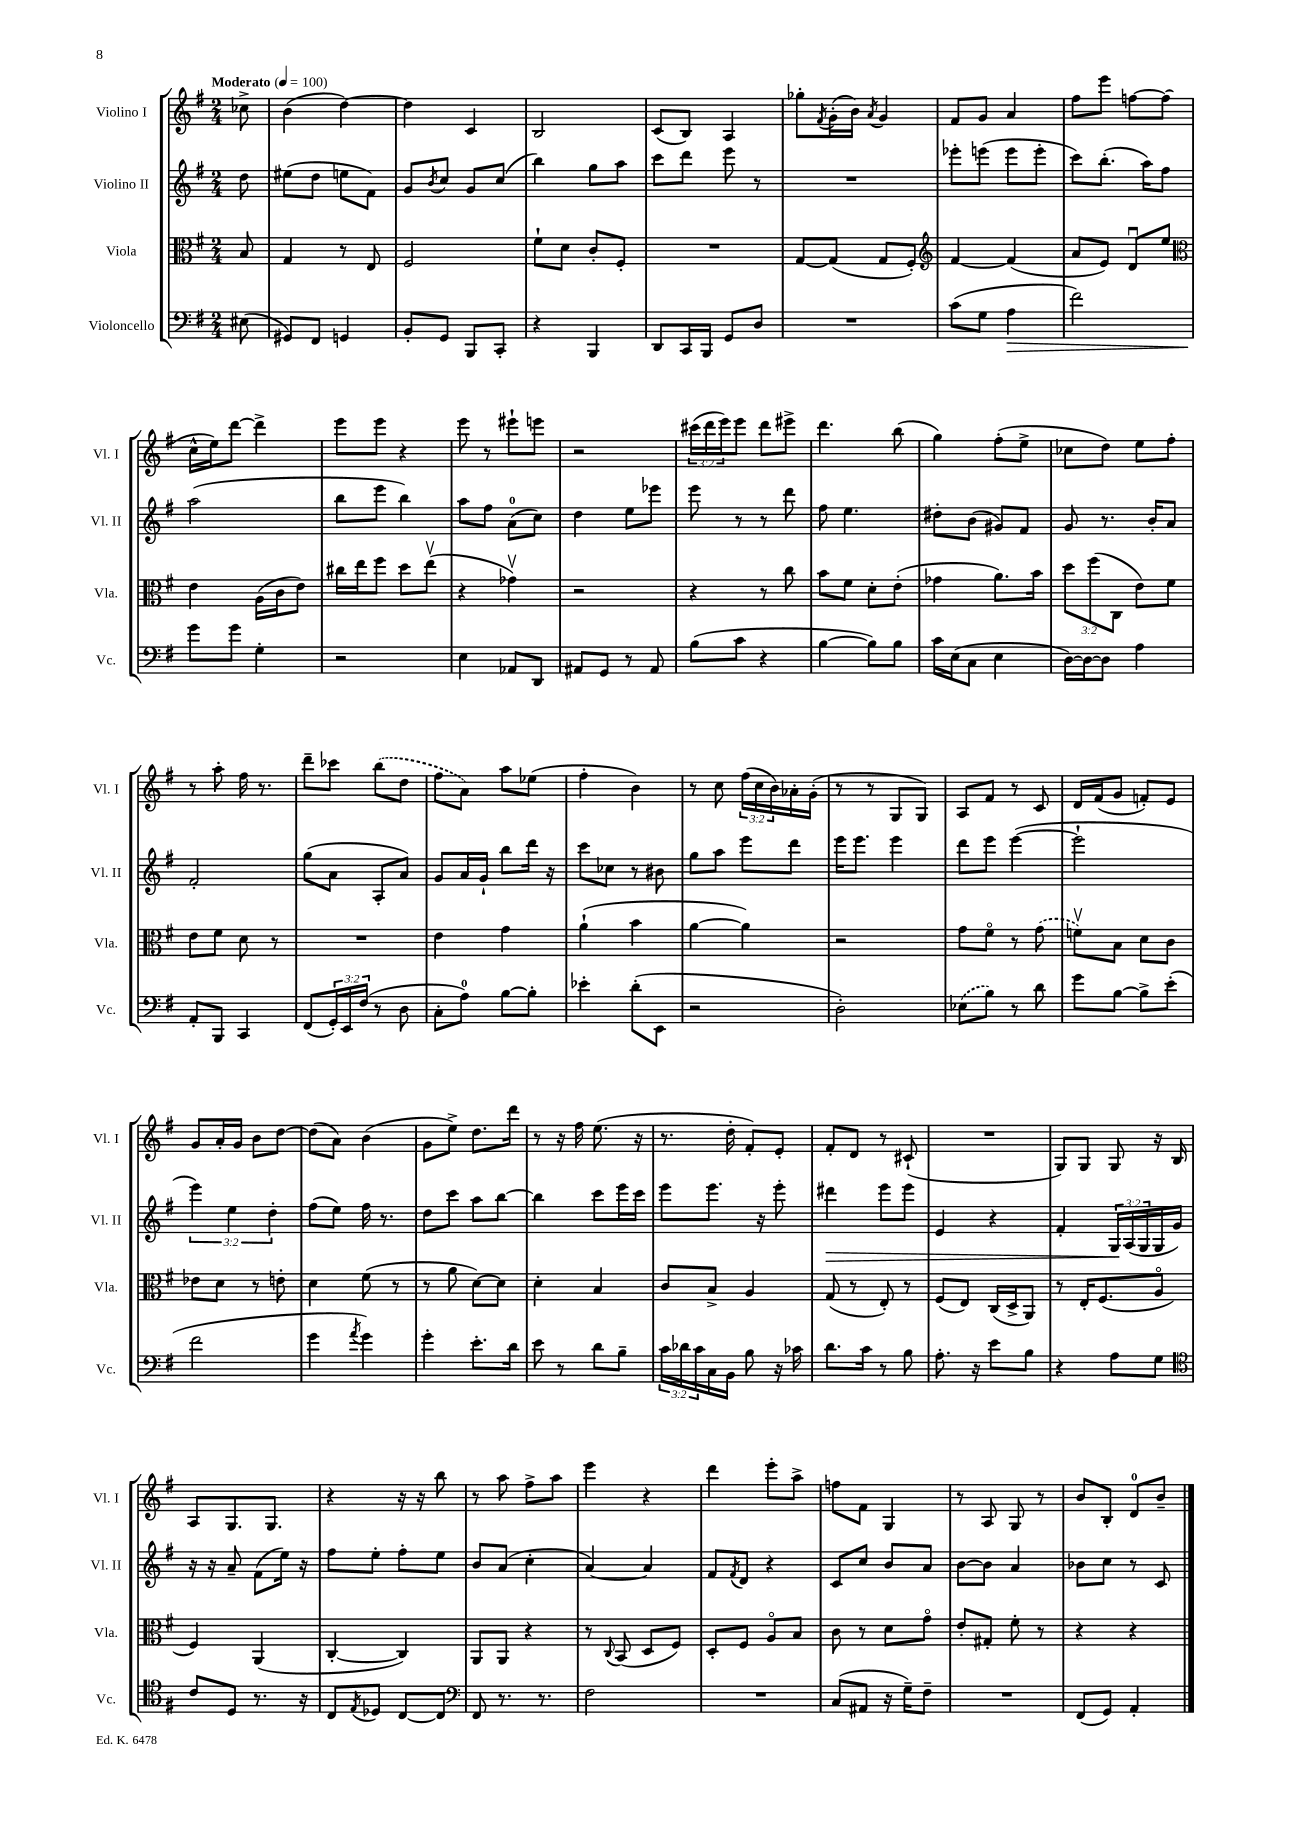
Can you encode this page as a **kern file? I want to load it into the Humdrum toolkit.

**kern	**dynam	**kern	**kern	**dynam	**kern
*part4	*part4	*part3	*part2	*part2	*part1
*staff4	*staff4	*staff3	*staff2	*staff2	*staff1
*I"Violoncello	*	*I"Viola	*I"Violino II	*	*I"Violino I
*I'Vc.	*	*I'Vla.	*I'Vl. II	*	*I'Vl. I
*clefF4	*	*clefC3	*clefG2	*	*clefG2
*k[f#]	*	*k[f#]	*k[f#]	*	*k[f#]
*M2/4	*	*M2/4	*M2/4	*	*M2/4
*MM100	*	*MM100	*MM100	*	*MM100
=	=	=	=	=	=
!	!	!	!	!	!LO:TX:a:B:t=Moderato
(8E#X\	.	8B/	8dd\	.	8cc-X^\
=1	=1	=1	=1	=1	=1
8GG#X/L)	.	4G/	(8ee#X\L	.	(4b\
8FF#/J	.	.	8dd\J	.	.
4GGn/	.	8r	8een\L	.	[4dd\)
.	.	8E/	8f#\J)	.	.
=2	=2	=2	=2	=2	=2
8BB'/L	.	2F#/	8g/L	.	4dd\]
.	.	.	8qb/	.	.
8GG/J	.	.	8cc/J	.	.
8BBB/L	.	.	8g/L	.	4c/
8CC'/J	.	.	(8cc/J	.	.
=3	=3	=3	=3	=3	=3
4r	.	8f#`\L	4bb\)	.	2B/
.	.	8d\J	.	.	.
4BBB/	.	8c'/L	8gg\L	.	.
.	.	8F#'/J	8aa\J	.	.
=4	=4	=4	=4	=4	=4
8DD/L	.	2r	8ccc\L	.	(8c/L
16CC/L	.	.	8ddd\J	.	8B/J)
16BBB/JJ	.	.	.	.	.
8GG/L	.	.	8eee\	.	4A/
8D/J	.	.	8r	.	.
=5	=5	=5	=5	=5	=5
2r	.	[8G/L	2r	.	8gg-X'\L
.	.	.	.	.	8qf#/
.	.	(8G/J]	.	.	(16g'\L
.	.	.	.	.	16b\JJ)
.	.	.	.	.	8qa/
.	.	8G/L	.	.	4g/
.	.	8F#'/J)	.	.	.
=6	=6	=6	=6	=6	=6
*	*	*clefG2	*	*	*
(8c\L	.	[4f#/	8eee-X'\L	.	8f#/L
8G\J	.	.	(8eeen\J	.	8g/J
!	!LO:HP:b	!	!	!	!
4A\	>	(4f#/]	8eee\L	.	4a/
.	.	.	8eee'\J	.	.
=7	=7	=7	=7	=7	=7
2f#\)	.	8a/L	8ccc\L)	.	8ff#\L
.	.	8e/J)	(8.bb'\J	.	8eee\J
.	.	8du/L	.	.	[8ffn\L
.	.	.	16aa\KL)	.	.
.	.	8ee/J	8ff#\J	.	(8ff\J]
!!LO:LB:g=z
=8	=8	=8	=8	=8	=8
*	*	*clefC3	*	*	*
8g\L	.	4e\	(2aa\	.	16cc^^\LL
.	.	.	.	.	16ee\J)
8g\J	]	.	.	.	[8ddd\J
4G'\	.	(16A\LL	.	.	4ddd^\]
.	.	16c\J	.	.	.
.	.	8e\J)	.	.	.
=9	=9	=9	=9	=9	=9
2r	.	16cc#X\LL	8bb\L	.	8eee\L
.	.	16ee\J	.	.	.
.	.	8ff#\J	8eee\J	.	8eee\J
.	.	8dd\L	4bb\)	.	4r
.	.	(8eev\J	.	.	.
=10	=10	=10	=10	=10	=10
4E\	.	4r	8aa\L	.	8eee\
.	.	.	8ff#\J	.	8r
8AA-X/L	.	4g-Xv\)	(8a\L	.	8eee#X`\L
8DD/J	.	.	8cc\J)	.	8eeen\J
=11	=11	=11	=11	=11	=11
8AA#X/L	.	2r	4dd\	.	2r
8GG/J	.	.	.	.	.
8r	.	.	8ee\L	.	.
8AA#/	.	.	8eee-X\J	.	.
=12	=12	=12	=12	=12	=12
(8B\L	.	4r	8eee\	.	(24ccc#X\LL
.	.	.	.	.	24ddd\
.	.	.	.	.	24eee\J)
8c\J	.	.	8r	.	8eee\J
4r	.	8r	8r	.	8ddd\L
.	.	8cc\	8ddd\	.	8eee#X^\J
=13	=13	=13	=13	=13	=13
[4B\	.	8b\L	8ff#\	.	4.ddd\
.	.	8f#\J	4.ee\	.	.
8B\L])	.	8d'\L	.	.	.
8B\J	.	(8e'\J	.	.	(8bb\
=14	=14	=14	=14	=14	=14
16c\LL	.	4g-X\	8dd#X'\L	.	4gg\)
(16E\J	.	.	.	.	.
8C\J	.	.	(8b\J	.	.
4E\	.	8.a\L)	8g#X/L)	.	(8ff#'\L
.	.	.	8f#/J	.	8ee^\J
.	.	16b\Jk	.	.	.
=15	=15	=15	=15	=15	=15
[16D\LL)	.	12dd\L	8g/	.	8cc-X\L
16D\J_	.	.	.	.	.
.	.	(12ff#\	.	.	.
8D\J]	.	.	8.r	.	8dd\J)
.	.	12C\J	.	.	.
4A\	.	8e\L)	.	.	8ee\L
.	.	.	16b'/KL	.	.
.	.	8f#\J	8a/J	.	8ff#'\J
!!LO:LB:g=z
=16	=16	=16	=16	=16	=16
8AA'/L	.	8e\L	2f#'/	.	8r
8BBB/J	.	8f#\J	.	.	8aa'\
4CC/	.	8d\	.	.	16ff#\
.	.	.	.	.	8.r
.	.	8r	.	.	.
=17	=17	=17	=17	=17	=17
(8FF#/L	.	2r	(8gg\L	.	8ddd~\L
24GG'/L)	.	.	8a\J	.	8ccc-X\J
24EE/	.	.	.	.	.
(24F#/JJ	.	.	.	.	.
8r	.	.	8A'/L	.	(8bb\L
8D\	.	.	8a/J)	.	8dd\J
=18	=18	=18	=18	=18	=18
8C'\L	.	4e\	8g/L	.	8ff#\L
8A\J)	.	.	16a/L	.	8a\J)
.	.	.	16g`/JJ	.	.
[8B\L	.	4g\	8bb\L	.	8aa\L
8B'\J]	.	.	16ddd\Jk	.	(8ee-X\J
.	.	.	16r	.	.
=19	=19	=19	=19	=19	=19
4e-X'\	.	(4a`\	8ccc\L	.	4ff#'\
.	.	.	8cc-X\J	.	.
(8d'\L	.	4b\	8r	.	4b\)
8EE\J	.	.	8b#X\	.	.
=20	=20	=20	=20	=20	=20
2r	.	[4a\	8gg\L	.	8r
.	.	.	8aa\J	.	8cc\
.	.	4a\])	8eee\L	.	(24ff#\LL
.	.	.	.	.	24cc\
.	.	.	.	.	24b\)
.	.	.	8ddd\J	.	16a-X'\
.	.	.	.	.	(16g'\JJ
=21	=21	=21	=21	=21	=21
2D'\)	.	2r	16eee\KL	.	8r
.	.	.	8.eee\J	.	.
.	.	.	.	.	8r
.	.	.	4eee\	.	8G/L
.	.	.	.	.	8G/J)
=22	=22	=22	=22	=22	=22
(8E-X\L	.	8g\L	8ddd\L	.	8A/L
8B\J)	.	8f#\J	8eee\J	.	8f#/J
8r	.	8r	([4eee\	.	8r
8d\	.	(8g\	.	.	8c/
=23	=23	=23	=23	=23	=23
8g\L	.	8fnv\L)	2eee`\]	.	16d/LL
.	.	.	.	.	(16f#/J
[8B\J	.	8B\J	.	.	8g/J
8B^\L]	.	8d\L	.	.	8fn'/L)
(8e'\J	.	8c\J	.	.	8e/J
!!LO:LB:g=z
=24	=24	=24	=24	=24	=24
2f#\	.	8e-X\L	6eee\)	.	8g/L
.	.	8d\J	.	.	16a'/L
.	.	.	6ee\	.	.
.	.	.	.	.	16g/JJ
.	.	8r	.	.	8b\L
.	.	.	6dd'\	.	.
.	.	8en'\	.	.	[8dd\J
=25	=25	=25	=25	=25	=25
4g\	.	4d\	(8ff#\L	.	(8dd\L]
.	.	.	8ee\J)	.	8a\J)
8qa/	.	.	.	.	.
4g\)	.	(8f#\	16ff#\	.	(4b\
.	.	.	8.r	.	.
.	.	8r	.	.	.
=26	=26	=26	=26	=26	=26
4g'\	.	8r	8dd\L	.	8g\L
.	.	8a\	8ccc\J	.	8ee^\J)
8.e'\L	.	[8d\L)	8aa\L	.	8.dd\L
.	.	8d\J]	[8bb\J	.	.
16d\Jk	.	.	.	.	16ddd\Jk
=27	=27	=27	=27	=27	=27
8e\	.	4d'\	4bb\]	.	8r
8r	.	.	.	.	16r
.	.	.	.	.	16ff#\
8d\L	.	4B/	8ccc\L	.	(8.ee\
8B~\J	.	.	16eee\L	.	.
.	.	.	16ccc\JJ	.	16r
=28	=28	=28	=28	=28	=28
24c\LL	.	8c/L	8eee\L	.	8.r
24d-X\	.	.	.	.	.
24c\	.	.	.	.	.
16C\	.	8B^/J	8.eee\J	.	.
16BB\JJ	.	.	.	.	16dd'\
8B\	.	4A/	.	.	8f#'/L)
.	.	.	16r	.	.
16r	.	.	8eee'\	.	8e'/J
16c-X\	.	.	.	.	.
=29	=29	=29	=29	=29	=29
!	!	!	!	!LO:HP:b	!
8.d\L	.	(8G/	4ddd#X\	>	8f#'/L
.	.	8r	.	.	8d/J
16c\Jk	.	.	.	.	.
8r	.	8E'/)	8eee\L	.	8r
8B\	.	8r	8eee\J	.	(8c#X`/
=30	=30	=30	=30	=30	=30
8.A'\	.	(8F#/L	4e/	.	2r
.	.	8E/J)	.	.	.
16r	.	.	.	.	.
8e\L	.	(16C/LL	4r	.	.
.	.	16D^/J	.	.	.
8B\J	.	8AA/J)	.	.	.
=31	=31	=31	=31	=31	=31
4r	.	8r	4f#'/	.	8G/L)
.	.	16E'/KL	.	.	8G/J
.	.	(8.F#/	.	.	.
8A\L	.	.	24G/LL	.	8G/
.	.	.	(24A/	]	.
.	.	.	24G/	.	.
8G\J	.	8A/J	16G/	.	16r
.	.	.	16g/JJ)	.	16B/
!!LO:LB:g=z
=32	=32	=32	=32	=32	=32
*clefC4	*	*	*	*	*
8c/L	.	4F#/)	16r	.	8A/L
.	.	.	16r	.	.
8D/J	.	.	8a~/	.	8.G/
8.r	.	(4AA/	(8f#\L	.	.
.	.	.	.	.	8.G/J
.	.	.	16ee\Jk)	.	.
16r	.	.	16r	.	.
=33	=33	=33	=33	=33	=33
8C/L	.	[4C'/	8ff#\L	.	4r
8qE/	.	.	.	.	.
8D-X/J	.	.	8ee'\J	.	.
[8C/L	.	4C/])	8ff#'\L	.	16r
.	.	.	.	.	16r
8C/J]	.	.	8ee\J	.	8bb\
=34	=34	=34	=34	=34	=34
*clefF4	*	*	*	*	*
8FF#/	.	8AA/L	8b/L	.	8r
8.r	.	8AA/J	(8a/J	.	8aa\
.	.	4r	4cc'\	.	8ff#^\L
8.r	.	.	.	.	.
.	.	.	.	.	8aa\J
=35	=35	=35	=35	=35	=35
2F#\	.	8r	[4a/)	.	4eee\
.	.	8qqC/	.	.	.
.	.	(8BB/	.	.	.
.	.	8D/L	4a/]	.	4r
.	.	8F#/J)	.	.	.
=36	=36	=36	=36	=36	=36
2r	.	8D'/L	8f#/L	.	4ddd\
.	.	.	8qf#/	.	.
.	.	8F#/J	8d/J	.	.
.	.	8A/L	4r	.	8eee'\L
.	.	8B/J	.	.	8aa^\J
=37	=37	=37	=37	=37	=37
(8C/L	.	8c\	8c/L	.	8ffn\L
8AA#X/J	.	8r	8cc/J	.	8f#\J
16r	.	8d\L	8b/L	.	4G/
16G~\KL)	.	.	.	.	.
8F#~\J	.	8g\J	8a/J	.	.
=38	=38	=38	=38	=38	=38
2r	.	8e'/L	[8b\L	.	8r
.	.	8G#X'/J	8b\J]	.	8A/
.	.	8f#'\	4a/	.	8G/
.	.	8r	.	.	8r
=39	=39	=39	=39	=39	=39
(8FF#/L	.	4r	8b-X\L	.	8b/L
8GG/J)	.	.	8cc\J	.	8B'/J
4AA'/	.	4r	8r	.	8d/L
.	.	.	8c/	.	8b~/J
==	==	==	==	==	==
*-	*-	*-	*-	*-	*-
